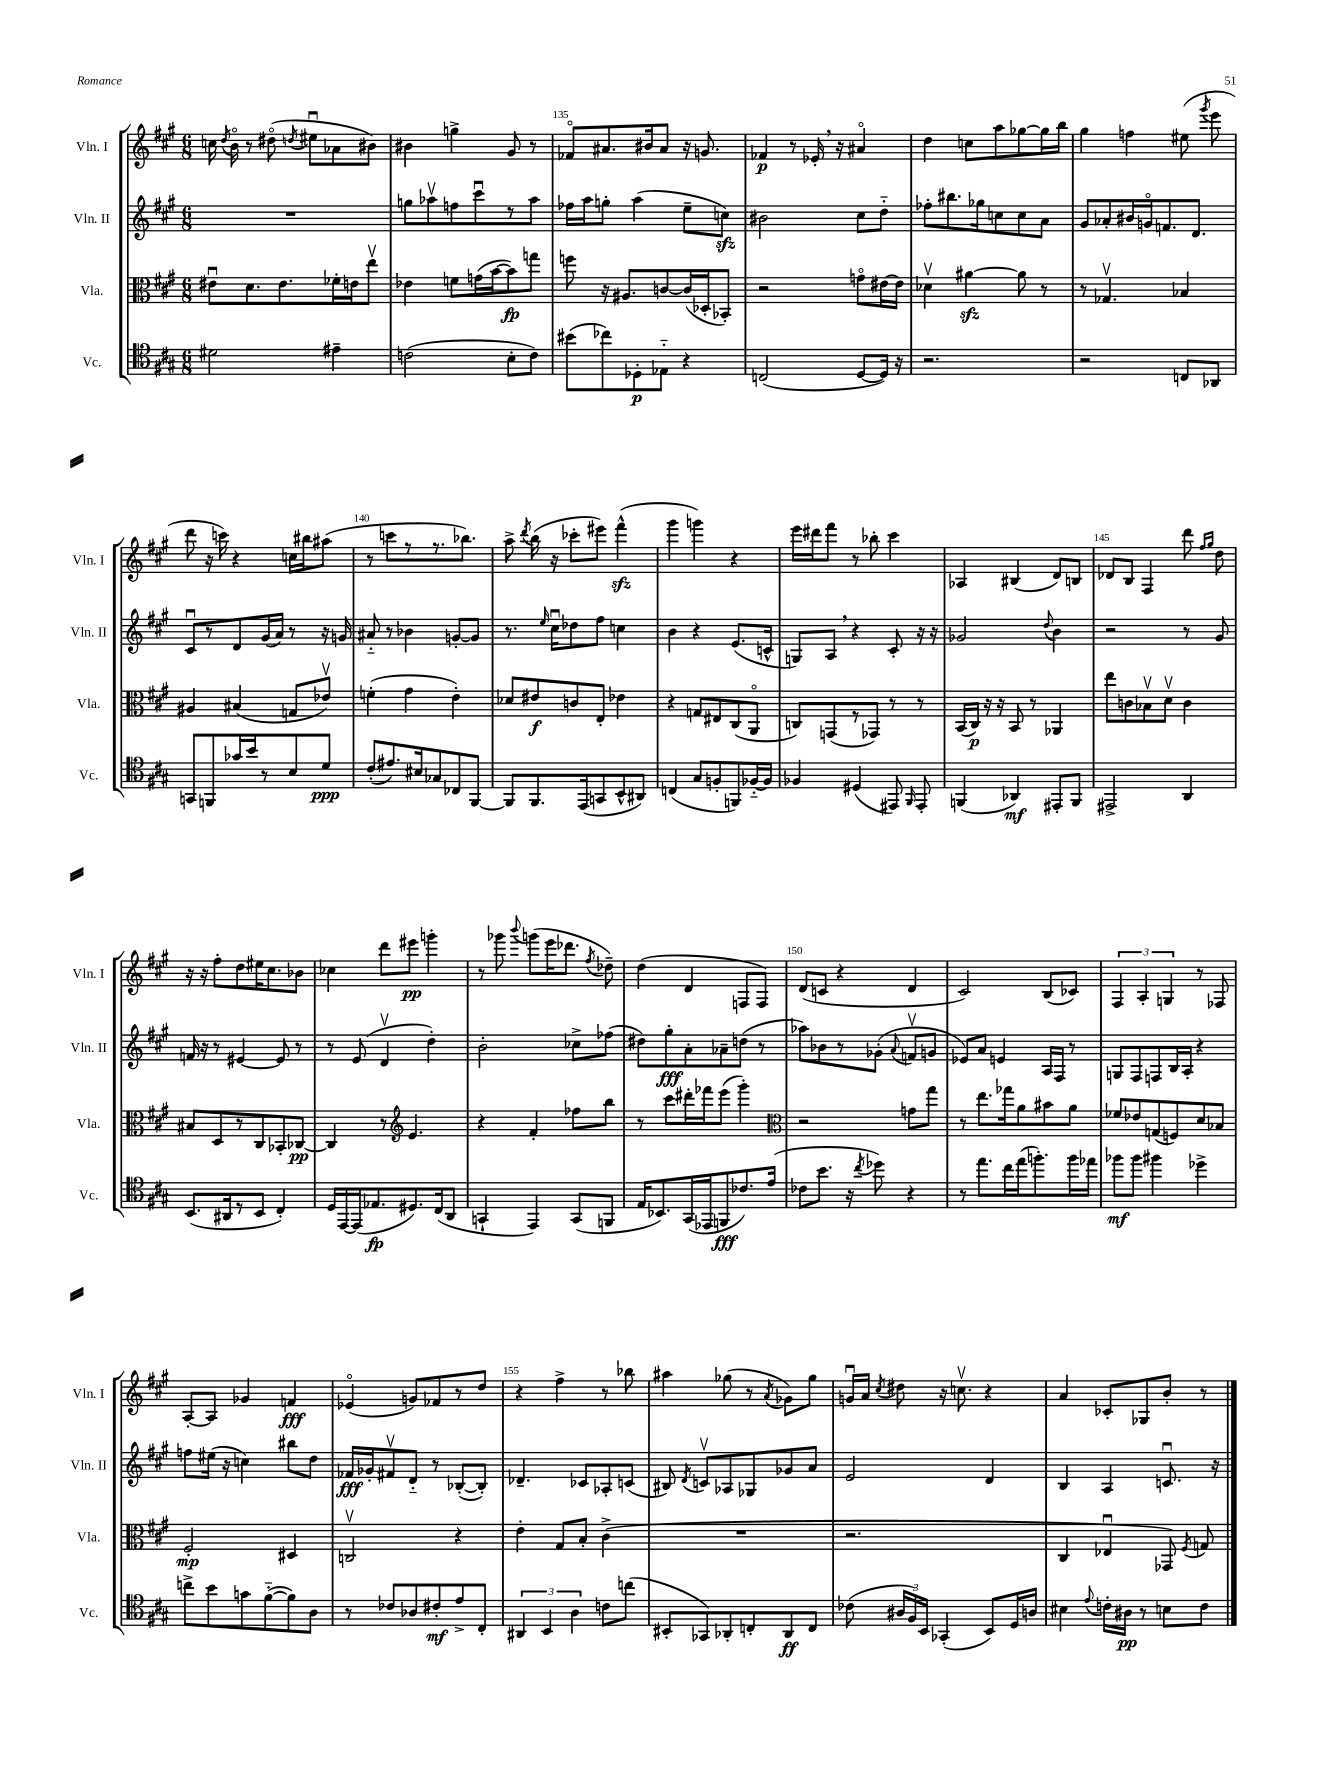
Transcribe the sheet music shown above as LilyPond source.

<<
\new StaffGroup <<
\new Staff = "s0" \with { instrumentName = "Vln. I" shortInstrumentName = "Vln. I" } {
    \clef treble \key a \major \numericTimeSignature \time 6/8
    \autoBeamOff c''16 \acciaccatura { d''8 } b'16\flageolet r8 dis''8\flageolet( \acciaccatura { d''8 } eis''8[\downbow aes'8 bis'8]) |
    bis'4 g''4-> gis'8 r8 |
    fes'8[\flageolet ais'8. bis'16 ais'8] r16 g'8. |
    fes'4\p r8 ees'16-. \breathe r16 ais'4\flageolet |
    d''4 c''8[ a''8 ges''8~ ges''16 b''16] |
    gis''4 f''4 eis''8( \acciaccatura { gis'''8 } e'''8 |
    d'''8 r16 c'''16) r4 c''16[ bis''16 ais''8]( |
    r8 c'''8[ r8 r8. bes''8.]) |
    a''8-> \acciaccatura { d'''8 } b''16( r16 ces'''8[-. eis'''8]) fis'''4-^\sfz( |
    gis'''4 g'''4) r4 |
    e'''16[ dis'''16 fis'''8] r8 bes''8-. cis'''4 |
    aes4 bis4( d'8[) b8] |
    des'8[ b8] fis4 d'''8 \grace { fis''16[ gis''16] } d''8 |
    r16 r16 fis''8[-. d''8 eis''16 cis''8. bes'8] |
    ces''4 d'''8[ eis'''8]\pp g'''4-. |
    r8 ges'''8 \appoggiatura { b'''8 } g'''8[( e'''16 des'''8.] \acciaccatura { fis''8 } des''8--) |
    d''4( d'4 f8[ f8]) |
    d'8[( c'8] r4 d'4 |
    cis'2) b8[( ces'8]) |
    \tuplet 3/2 { fis4 a4-. g4 } r8 fes8 |
    a8[~-. a8] ges'4 f'4\fff |
    ees'4\flageolet( g'8[) fes'8 r8 d''8] |
    r4 fis''4-> r8 bes''8 |
    ais''4 ges''8( r8 \acciaccatura { a'8 } ges'8[) ges''8] |
    g'16[\downbow a'16] \acciaccatura { cis''8 } dis''8 r16 c''8.\upbow r4 |
    a'4 ces'8[-. ges8 b'8]-. r8 \bar "|." |
}
\new Staff = "s1" \with { instrumentName = "Vln. II" shortInstrumentName = "Vln. II" } {
    \clef treble \key a \major \numericTimeSignature \time 6/8
    \autoBeamOff R2. |
    g''8[ aes''8\upbow f''8 cis'''8\downbow r8 aes''8] |
    fes''16[ a''16 g''8]-. a''4( e''8[-- c''8]\sfz) |
    bis'2 cis''8[ d''8]-_ |
    fes''8[-. bis''8. ges''16 c''8 c''8 a'8] |
    gis'8[ aes'8-. bis'16 g'16\flageolet f'8. d'8.] |
    cis'8[\downbow r8 d'8 gis'16( a'16]) r8 r16 g'16 |
    ais'8-_ r8 bes'4 g'8[~-. g'8] |
    r8. \grace { e''16 } cis''16[\downbow des''8 fis''8] c''4 |
    b'4 r4 e'8.[( c'16]-^ |
    g8[) a8] \breathe r4 cis'8-. r16 r16 |
    ges'2 \appoggiatura { d''8 } b'4 |
    r2 r8 gis'8 |
    f'16 r16 r8 eis'4~ eis'8 r8 |
    r8 e'8( d'4\upbow d''4-.) |
    b'2-. ces''8[-> fes''8]( |
    dis''8[) gis''8-.\fff a'8-. aes'8-- d''8]( r8 |
    aes''8[) bes'8 r8 ges'8]-.( \appoggiatura { a'8 } f'8[\upbow g'8] |
    ees'8[) a'8] e'4 a16[ fis16] r8 |
    g8[ fis8 f8 b16 a16]-. r4 |
    f''8[ eis''16]( r16 c''4) bis''8[ d''8] |
    fes'16[\fff ges'16-. fis'8\upbow d'8]-_ r8 bes8[~-.( bes8]-.) |
    des'4.-- ces'8[ aes8-. c'8]( |
    bis8) \acciaccatura { d'8 } c'8[\upbow aes8 ges8 ges'8 a'8] |
    e'2 d'4 |
    b4 a4 c'8.\downbow r16 \bar "|." |
}
\new Staff = "s2" \with { instrumentName = "Vla." shortInstrumentName = "Vla." } {
    \clef alto \key a \major \numericTimeSignature \time 6/8
    \autoBeamOff eis'8[\downbow d'8. eis'8. fes'16-. e'16 e''8]\upbow |
    ees'4 f'8[ g'16( b'16~ b'8\fp) g''8] |
    f''8 r16 ais8.[ c'8~ c'16( des16-. bes,8]-.) |
    r2 g'8[\flageolet eis'16~ eis'16] |
    des'4\upbow ais'4~\sfz ais'8 r8 |
    r8 ges4.\upbow bes4 |
    ais4 bis4( g8[ ees'8]\upbow) |
    f'4-.( gis'4 e'4-.) |
    des'8[ eis'8\f c'8 e8]-. ees'4 |
    r4 g8[ eis8 cis8( a,8]\flageolet |
    c8[) g,8( r8 ges,8]) r8 r8 |
    b,16[( cis16]\p) r16 r16 b,8 r8 aes,4 |
    e''8[ c'8 bes8\upbow d'8]\upbow c'4 |
    bis8[ d8 r8 cis8 bes,8-. ces8]~\pp |
    ces4 r8 \clef treble e'4. |
    r4 fis'4-. fes''8[ b''8] |
    r8 cis'''8[ dis'''16-. fes'''16 e'''8]( gis'''4-.) |
    \clef alto r2 g'8[ gis''8] |
    r8 e''8.[ ges''16 a'8 bis'8 a'8] |
    fes'8[ ees'8 g8( f8) d'8 bes8] |
    fis2-.\mp dis4 |
    c2\upbow r4 |
    e'4-. gis8[ b8]-. cis'4->( |
    R2. |
    r2. |
    cis4 ees4\downbow ges,8) \acciaccatura { fis8 } g8 \bar "|." |
}
\new Staff = "s3" \with { instrumentName = "Vc." shortInstrumentName = "Vc." } {
    \clef tenor \key a \major \numericTimeSignature \time 6/8
    \autoBeamOff dis'2 eis'4-- |
    c'2( b8[-. c'8]) |
    bis'8[( ces''8) des8-.\p ees8]-_ r4 |
    c2( d8[~ d16]) r16 |
    r2. |
    r2 c8[ aes,8] |
    g,8[ f,8 ges'16 b'16 r8 b8 d'8]\ppp |
    cis'8[-.( eis'8.) bis16 ges8 ces8 fis,8]~ |
    fis,8[ fis,8. e,16( g,8 b,8-^ ais,8]) |
    c4( gis8[ f8-. f,8) fes16~-_ fes16] |
    fes4 dis4( eis,8) \grace { fis,16 } eis,8-. |
    f,4( aes,4\mf) eis,8[-. f,8] |
    eis,2-> a,4 |
    b,8.[( ais,16 r8 b,8] cis4-.) |
    d16[ e,16~ e,16( ees8.\fp dis8.) cis16( a,8] |
    g,4-! e,4) g,8[( f,8] |
    e16[ bes,8.) gis,16( ees,16 f,8\fff ces'8.) e'16]( |
    ces'8[ b'8.] r16 \acciaccatura { cis''8 } des''8) r4 |
    r8 e''8.[ cis''16 e''16( f''8.-.) f''16 ees''16] |
    fes''8[\mf fes''8] fis''4 des''4-> |
    c''8[-> b'8 g'8 fis'8~-_( fis'8) a8] |
    r8 ces'8[ aes8 cis'8-.\mf e'8-> cis8]-. |
    \tuplet 3/2 { ais,4 b,4 a4 } c'8[ c''8]( |
    bis,8[-. ges,8) aes,8-. c8-. aes,8\ff c8] |
    ces'8( \tuplet 3/2 { ais16[ fis16) b,16] } ges,4-.( b,8[) d16 a16] |
    bis4 \appoggiatura { e'8 } c'16[-. ais16]\pp r8 b8[ c'8] \bar "|." |
}
>>
>>
\layout { \context { \Score currentBarNumber = #133 \override BarNumber.break-visibility = ##(#f #t #t) barNumberVisibility = #(every-nth-bar-number-visible 5) } }
